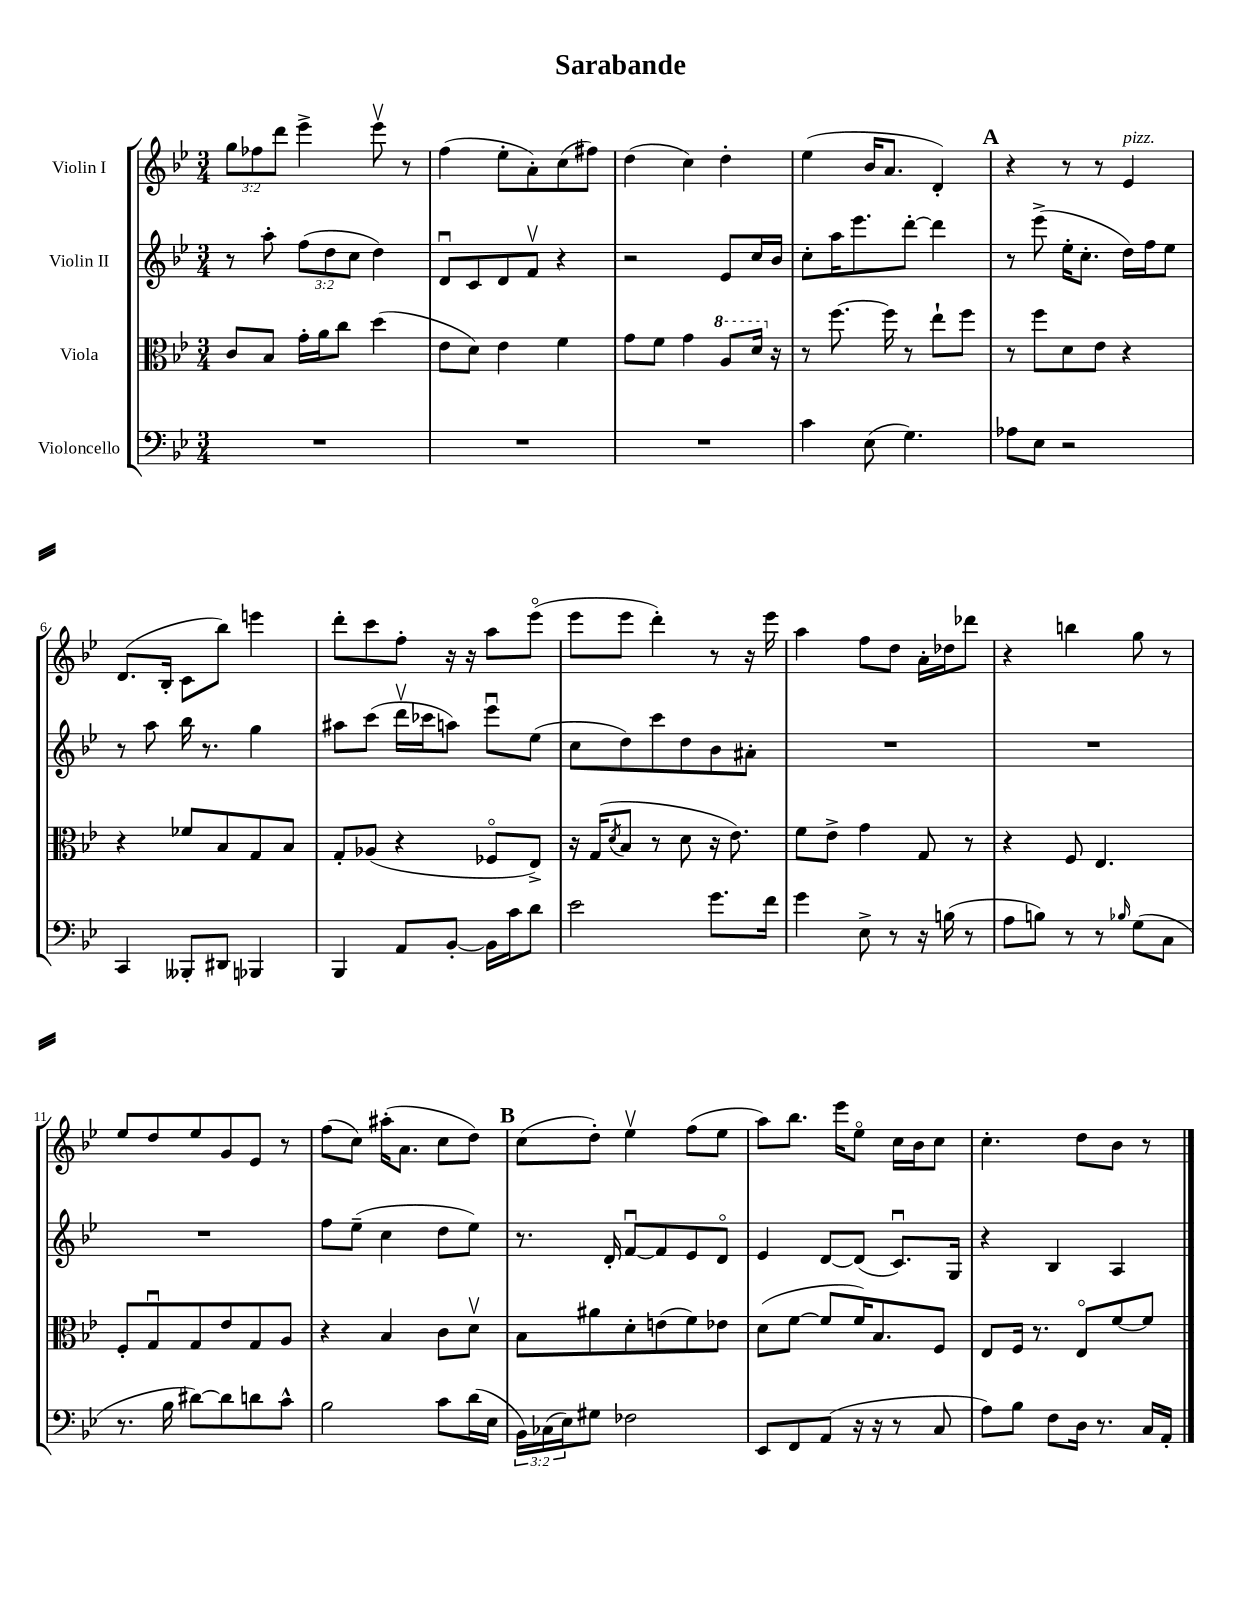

**kern	**kern	**kern	**kern
*part4	*part3	*part2	*part1
*staff4	*staff3	*staff2	*staff1
*I"Violoncello	*I"Viola	*I"Violin II	*I"Violin I
*clefF4	*clefC3	*clefG2	*clefG2
*k[b-e-]	*k[b-e-]	*k[b-e-]	*k[b-e-]
*M3/4	*M3/4	*M3/4	*M3/4
=1	=1	=1	=1
2.r	8c/L	8r	12gg\L
.	.	.	12ff-X\
.	8B-/J	8aa'\	.
.	.	.	12ddd\J
.	16g'\LL	(12ff\L	4eee-^\
.	16a\J	.	.
.	.	12dd\	.
.	8cc\J	.	.
.	.	12cc\J	.
.	(4dd\	4dd\)	8eee-v\
.	.	.	8r
=2	=2	=2	=2
2.r	8e-\L	8du/L	(4ff\
.	8d\J)	8c/	.
.	4e-\	8d/	8ee-'\L
.	.	8fv/J	8a'\)
.	4f\	4r	(8cc\
.	.	.	8ff#X\J)
=3	=3	=3	=3
2.r	8g\L	2r	(4dd\
.	8f\J	.	.
.	4g\	.	4cc\)
*	*8va	*	*
.	8a/L	8e-/L	4dd'\
.	16dd/Jk	16cc/L	.
*	*X8va	*	*
.	16r	16b-/JJ	.
=4	=4	=4	=4
4c\	8r	8cc'\L	(4ee-\
.	[8.ff\	16aa\K	.
.	.	8.eee-\	.
(8E-\	.	.	16b-/KL
.	16ff\]	.	8.a/J
4.G\)	8r	[8ddd'\J	.
.	8ee-`\L	4ddd\]	4d'/)
.	8ff\J	.	.
!!LO:REH:place=s1:t=A
=5	=5	=5	=5
8A-X\L	8r	8r	4r
8E-\J	8ff\L	(8eee-^\	.
2r	8d\	16ee-'\KL	8r
.	.	8.cc'\J	.
.	8e-\J	.	8r
!	!	!	!LO:TX:a:i:t=pizz.
.	4r	16dd\LL)	4e-/
.	.	16ff\J	.
.	.	8ee-\J	.
!!LO:LB:g=z
=6	=6	=6	=6
4CC/	4r	8r	(8.d/L
.	.	8aa\	.
.	.	.	16B-'/Jk
8BBB--X'/L	8f-X/L	16bb-\	8c\L
.	.	8.r	.
8DD#X/J	8B-/	.	8bb-\J)
4BBB-X/	8G/	4gg\	4eeen\
.	8B-/J	.	.
=7	=7	=7	=7
4BBB-/	8G'/L	8aa#X\L	8ddd'\L
.	(8A-X/J	(8ccc\J	8ccc\
8AA/L	4r	16dddv\LL	8ff'\J
.	.	16ccc-X\J	.
[8BB-'/J	.	8aan\J)	16r
.	.	.	16r
16BB-\LL]	8F-X/L	8eee-u\L	8aa\L
16c\J	.	.	.
8d\J	8E-^/J)	(8ee-\J	(8eee-\J
=8	=8	=8	=8
2e-\	16r	8cc\L	8eee-\L
.	(16G/KL	.	.
.	8qd/	.	.
.	8B-/J	8dd\)	8eee-\J
.	8r	8ccc\	4ddd'\)
.	8d\	8dd\	.
8.g\L	16r	8b-\	8r
.	8.e-\)	.	.
.	.	8a#X'\J	16r
16f\Jk	.	.	16eee-\
=9	=9	=9	=9
4g\	8f\L	2.r	4aa\
.	8e-^\J	.	.
8E-^\	4g\	.	8ff\L
8r	.	.	8dd\J
16r	8G/	.	16a'\LL
(16Bn\	.	.	16dd-X\J
8r	8r	.	8ddd-X\J
=10	=10	=10	=10
8A\L	4r	2.r	4r
8Bn\J)	.	.	.
8r	8F/	.	4bbn\
8r	4.E-/	.	.
16qqB-X/	.	.	.
(8G\L	.	.	8gg\
8C\J	.	.	8r
!!LO:LB:g=z
=11	=11	=11	=11
8.r	8F'/L	2.r	8ee-/L
.	8Gu/	.	8dd/
16B-\	.	.	.
[8d#X\L)	8G/	.	8ee-/
8d#\]	8e-/	.	8g/
8dn\	8G/	.	8e-/J
8c^^\J	8A/J	.	8r
=12	=12	=12	=12
2B-\	4r	8ff\L	(8ff\L
.	.	(8ee-~\J	8cc\J)
.	4B-/	4cc\	(16aa#X'\KL
.	.	.	8.a\J
8c\L	8c\L	8dd\L	8cc\L
(16d\L	8dv\J	8ee-\J)	8dd\J)
16E-\JJ	.	.	.
!!LO:REH:place=s1:t=B
=13	=13	=13	=13
24BB-\LL)	8B-\L	8.r	(8cc\L
(24C-X\	.	.	.
24E-\J)	.	.	.
8G#X\J	8a#X\	.	8dd'\J)
.	.	16d'/	.
2F-X\	8d'\	[8fu/L	4ee-v\
.	(8en\	8f/]	.
.	8f\)	8e-/	(8ff\L
.	8e-X\J	8d/J	8ee-\J
=14	=14	=14	=14
8EE-/L	(8d\L	4e-/	8aa\L)
8FF/	[8f\J	.	8.bb-\J
(8AA/J	8f/L]	[8d/L	.
.	.	.	16eee-\KL
16r	16f/K)	(8d/J]	8ee-\J
16r	8.B-/	.	.
8r	.	8.cu/L)	16cc\LL
.	.	.	16b-\J
8C/	8F/J	.	8cc\J
.	.	16G/Jk	.
=15	=15	=15	=15
8A\L)	8E-/L	4r	4.cc'\
8B-\J	16F/Jk	.	.
.	8.r	.	.
8F\L	.	4B-/	.
16D\Jk	8E-/L	.	8dd\L
8.r	.	.	.
.	[8f/	4A/	8b-\J
16C/LL	8f/J]	.	8r
16AA'/JJ	.	.	.
==	==	==	==
*-	*-	*-	*-
